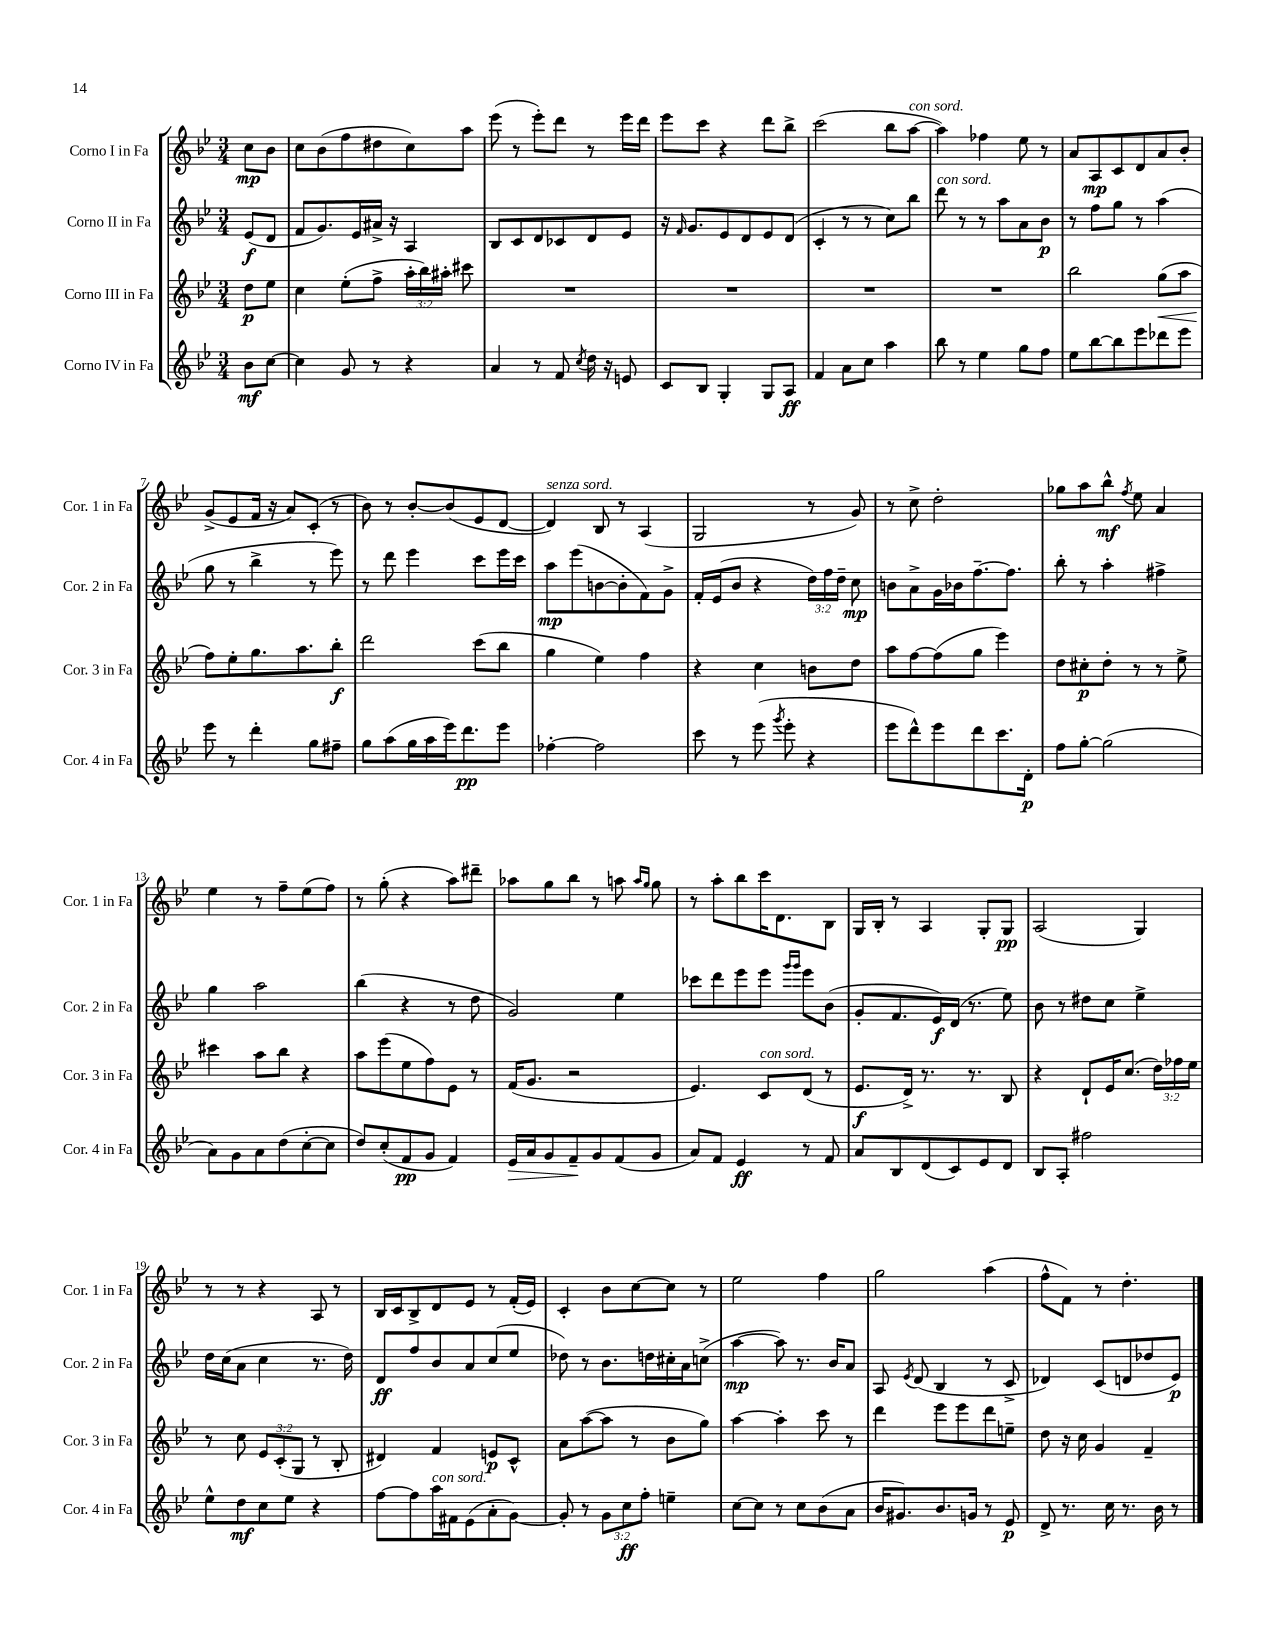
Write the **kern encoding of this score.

**kern	**dynam	**kern	**dynam	**kern	**dynam	**kern	**dynam
*part4	*part4	*part3	*part3	*part2	*part2	*part1	*part1
*staff4	*staff4	*staff3	*staff3	*staff2	*staff2	*staff1	*staff1
*I"Corno IV in Fa	*	*I"Corno III in Fa	*	*I"Corno II in Fa	*	*I"Corno I in Fa	*
*I'Cor. 4 in Fa	*	*I'Cor. 3 in Fa	*	*I'Cor. 2 in Fa	*	*I'Cor. 1 in Fa	*
*clefG2	*	*clefG2	*	*clefG2	*	*clefG2	*
*k[b-e-]	*	*k[b-e-]	*	*k[b-e-]	*	*k[b-e-]	*
*M3/4	*	*M3/4	*	*M3/4	*	*M3/4	*
=	=	=	=	=	=	=	=
8b-\L	mf	8dd\L	p	(8e-/L	f	8cc\L	mp
[8cc\J	.	8ee-\J	.	8d/J	.	8b-\J	.
=1	=1	=1	=1	=1	=1	=1	=1
4cc\]	.	4cc\	.	8f/L	.	8cc\L	.
.	.	.	.	8.g/)	.	(8b-\	.
8g/	.	(8ee-'\L	.	.	.	8ff\	.
.	.	.	.	16e-/L	.	.	.
8r	.	8ff^\J	.	16a#X^/JJ	.	8dd#X\	.
.	.	.	.	16r	.	.	.
4r	.	24aa'\LL	.	4A/	.	8cc\)	.
.	.	24bb-\)	.	.	.	.	.
.	.	24aa#X'\JJ	.	.	.	.	.
.	.	8ccc#X\	.	.	.	8aa\J	.
=2	=2	=2	=2	=2	=2	=2	=2
4a/	.	2.r	.	8B-/L	.	(8eee-\	.
.	.	.	.	8c/	.	8r	.
8r	.	.	.	8d/	.	8eee-'\L)	.
8f/	.	.	.	8c-X/	.	8ddd\J	.
8qcc/	.	.	.	.	.	.	.
16dd\	.	.	.	8d/	.	8r	.
16r	.	.	.	.	.	.	.
8en/	.	.	.	8e-/J	.	16eee-\LL	.
.	.	.	.	.	.	16ddd\JJ	.
=3	=3	=3	=3	=3	=3	=3	=3
8c/L	.	2.r	.	16r	.	8eee-\L	.
.	.	.	.	16qqf/	.	.	.
.	.	.	.	8.g/L	.	.	.
8B-/J	.	.	.	.	.	8ccc\J	.
4G'/	.	.	.	8e-/	.	4r	.
.	.	.	.	8d/	.	.	.
8G/L	.	.	.	8e-/	.	8ddd\L	.
8A/J	ff	.	.	(8d/J	.	8bb-^\J	.
=4	=4	=4	=4	=4	=4	=4	=4
4f/	.	2.r	.	4c'/	.	(2ccc\	.
8a\L	.	.	.	8r	.	.	.
8cc\J	.	.	.	8r	.	.	.
4aa\	.	.	.	8cc\L)	.	8bb-\L	.
!	!	!	!	!	!	!LO:TX:a:i:t=con sord.	!
.	.	.	.	8bb-\J	.	[8aa\J	.
=5	=5	=5	=5	=5	=5	=5	=5
!	!	!	!	!LO:TX:a:i:t=con sord.	!	!	!
8bb-\	.	2.r	.	8ddd\	.	4aa\])	.
8r	.	.	.	8r	.	.	.
4ee-\	.	.	.	8r	.	4ff-X\	.
.	.	.	.	8aa\L	.	.	.
8gg\L	.	.	.	8a\	.	8ee-\	.
8ff\J	.	.	.	8b-\J	p	8r	.
=6	=6	=6	=6	=6	=6	=6	=6
8ee-\L	.	2bb-\	.	8r	.	8a/L	.
[8bb-\	.	.	.	8ff\L	.	8A/	mp
8bb-\]	.	.	.	8gg\J	.	8c/	.
8eee-\	.	.	.	8r	.	8d/	.
!	!	!	!LO:HP:b	!	!	!	!
8ddd-X\	.	(8gg\L	<	(4aa\	.	8a/	.
8eee-\J	.	8aa\J	.	.	.	8b-'/J	.
!!LO:LB:g=z
=7	=7	=7	=7	=7	=7	=7	=7
8eee-\	.	8ff\L)	.	8gg\	.	(8g^/L	.
8r	.	8ee-'\	[	8r	.	8e-/	.
4ddd'\	.	8.gg\	.	4bb-^\	.	16f/Jk	.
.	.	.	.	.	.	16r	.
.	.	.	.	.	.	8a/L)	.
.	.	8.aa\	.	.	.	.	.
8gg\L	.	.	.	8r	.	(8c'/J	.
8ff#X~\J	.	8bb-'\J	f	8eee-\)	.	8r	.
=8	=8	=8	=8	=8	=8	=8	=8
8gg\L	.	2ddd\	.	8r	.	8b-\)	.
(8aa\	.	.	.	8ddd\	.	8r	.
16gg\L	.	.	.	4eee-\	.	[8b-'/L	.
16aa\	.	.	.	.	.	.	.
16eee-\J)	.	.	.	.	.	(8b-/]	.
8.ddd\	pp	.	.	.	.	.	.
.	.	(8ccc\L	.	8ccc\L	.	8e-/	.
8eee-\J	.	8bb-\J	.	16eee-\L	.	[8d/J	.
.	.	.	.	16ccc\JJ	.	.	.
=9	=9	=9	=9	=9	=9	=9	=9
!	!	!	!	!	!	!LO:TX:a:i:t=senza sord.	!
[4ff-X'\	.	4gg\	.	8aa\L	mp	4d/])	.
.	.	.	.	(8eee-\	.	.	.
2ff-\]	.	4ee-\)	.	[8bn\	.	8B-/	.
.	.	.	.	8b'\]	.	8r	.
.	.	4ff\	.	8f\)	.	(4A/	.
.	.	.	.	8g^\J	.	.	.
=10	=10	=10	=10	=10	=10	=10	=10
8ccc\	.	4r	.	16f'/LL	.	2G/	.
.	.	.	.	(16e-/J	.	.	.
8r	.	.	.	8b-/J	.	.	.
(8eee-\	.	4cc\	.	4r	.	.	.
8qggg/	.	.	.	.	.	.	.
8eee-'\	.	.	.	.	.	.	.
4r	.	8bn\L	.	24dd\LL)	.	8r	.
.	.	.	.	24ff\	.	.	.
.	.	.	.	24dd~\JJ	.	.	.
.	.	8dd\J	.	8cc\	mp	8g/)	.
=11	=11	=11	=11	=11	=11	=11	=11
8eee-\L	.	8aa\L	.	8bn\L	.	8r	.
8ddd^^\)	.	[8ff\	.	8a^\	.	8cc^\	.
8eee-\	.	(8ff\]	.	16g\L	.	2dd'\	.
.	.	.	.	16b-X\J	.	.	.
8ddd\	.	8gg\J	.	[8.ff~\	.	.	.
8.ccc\	.	4eee-\)	.	.	.	.	.
.	.	.	.	8.ff\J]	.	.	.
16d'\Jk	p	.	.	.	.	.	.
=12	=12	=12	=12	=12	=12	=12	=12
8ff\L	.	8dd\L	.	8bb-'\	.	8gg-X\L	.
[8gg'\J	.	8cc#X'\	p	8r	.	8aa\	.
(2gg\]	.	8dd'\J	.	4aa'\	.	8bb-^^\J	mf
.	.	.	.	.	.	8qff/	.
.	.	8r	.	.	.	8ee-\	.
.	.	8r	.	4ff#X^\	.	4a/	.
.	.	8ee-^\	.	.	.	.	.
!!LO:LB:g=z
=13	=13	=13	=13	=13	=13	=13	=13
8a\L)	.	4ccc#X\	.	4gg\	.	4ee-\	.
8g\	.	.	.	.	.	.	.
8a\	.	8aa\L	.	2aa\	.	8r	.
(8dd\	.	8bb-\J	.	.	.	8ff~\L	.
[8cc'\	.	4r	.	.	.	(8ee-\	.
8cc\J]	.	.	.	.	.	8ff\J)	.
=14	=14	=14	=14	=14	=14	=14	=14
8dd/L)	.	8aa\L	.	(4bb-\	.	8r	.
(8cc'/	.	(8eee-\	.	.	.	(8gg'\	.
8f/	pp	8ee-\	.	4r	.	4r	.
8g/J	.	8ff\)	.	.	.	.	.
4f/)	.	8e-\J	.	8r	.	8aa\L)	.
.	.	8r	.	8dd\	.	8ddd#X~\J	.
=15	=15	=15	=15	=15	=15	=15	=15
!	!LO:HP:b	!	!	!	!	!	!
16e-/LL	>	(16f/KL	.	2g/)	.	8aa-X\L	.
16a/J	.	8.g/J	.	.	.	.	.
8g/	.	.	.	.	.	8gg\	.
8f~/	.	2r	.	.	.	8bb-\J	.
8g/	]	.	.	.	.	8r	.
(8f/	.	.	.	4ee-\	.	8aan\	.
.	.	.	.	.	.	16qqaa/LL	.
.	.	.	.	.	.	16qqgg/JJ	.
8g/J	.	.	.	.	.	8gg\	.
=16	=16	=16	=16	=16	=16	=16	=16
8a/L)	.	4.e-/)	.	8ccc-X\L	.	8r	.
8f/J	.	.	.	8ddd\	.	8aa'\L	.
4e-/	ff	.	.	8eee-\	.	8bb-\	.
!	!	!LO:TX:a:i:t=con sord.	!	!	!	!	!
.	.	8c/L	.	8eee-\J	.	16ccc\K	.
.	.	.	.	.	.	8.d\	.
.	.	.	.	16qqggg/LL	.	.	.
.	.	.	.	16qqggg/JJ	.	.	.
8r	.	(8d/J	.	8eee-\L	.	.	.
8f/	.	8r	.	(8b-\J	.	8B-\J	.
=17	=17	=17	=17	=17	=17	=17	=17
8a/L	.	8.e-/L	f	8g'/L	.	16G/LL	.
.	.	.	.	.	.	16B-'/JJ	.
8B-/	.	.	.	8.f/	.	8r	.
.	.	16d^/Jk)	.	.	.	.	.
(8d/	.	8.r	.	.	.	4A/	.
.	.	.	.	16e-/L)	f	.	.
8c/)	.	.	.	(16d/JJ	.	.	.
.	.	8.r	.	8.r	.	.	.
8e-/	.	.	.	.	.	8G'/L	.
8d/J	.	8B-/	.	8ee-\)	.	8G/J	pp
=18	=18	=18	=18	=18	=18	=18	=18
8B-/L	.	4r	.	8b-\	.	(2A/	.
8A'/J	.	.	.	8r	.	.	.
2ff#X\	.	8d`/L	.	8dd#X\L	.	.	.
.	.	16e-/K	.	8cc\J	.	.	.
.	.	(8.cc/J	.	.	.	.	.
.	.	.	.	4ee-^\	.	4G/)	.
.	.	24dd\LL)	.	.	.	.	.
.	.	24ff-X\	.	.	.	.	.
.	.	24ee-\JJ	.	.	.	.	.
!!LO:LB:g=z
=19	=19	=19	=19	=19	=19	=19	=19
8ee-^^\L	.	8r	.	16dd\LL	.	8r	.
.	.	.	.	(16cc\J	.	.	.
8dd\	mf	8cc\	.	8a\J	.	8r	.
8cc\	.	12e-/L	.	4cc\	.	4r	.
.	.	(12c'/	.	.	.	.	.
8ee-\J	.	.	.	.	.	.	.
.	.	12G/J	.	.	.	.	.
4r	.	8r	.	8.r	.	8A/	.
.	.	8B-'/	.	.	.	8r	.
.	.	.	.	16dd\)	.	.	.
=20	=20	=20	=20	=20	=20	=20	=20
[8ff\L	.	4d#X/)	.	8d/L	ff	16B-/LL	.
.	.	.	.	.	.	16c/J	.
8ff\]	.	.	.	8ff/	.	8B-^/	.
!LO:TX:a:i:t=con sord.	!	!	!	!	!	!	!
16aa\L	.	4f/	.	8b-/	.	8d/	.
16f#X\J	.	.	.	.	.	.	.
(8e-\	.	.	.	8a/	.	8e-/J	.
8a'\	.	8en/L	p	(8cc/	.	8r	.
[8g\J)	.	8c^^/J	.	8ee-/J	.	(16f'/LL	.
.	.	.	.	.	.	16e-/JJ)	.
=21	=21	=21	=21	=21	=21	=21	=21
8g'/]	.	8a\L	.	8dd-X\)	.	4c'/	.
8r	.	([8aa\	.	8r	.	.	.
12g\L	.	8aa\J]	.	8.b-\L	.	8b-\L	.
12cc\	ff	.	.	.	.	.	.
.	.	8r	.	.	.	[8cc\	.
12ff'\J	.	.	.	.	.	.	.
.	.	.	.	16ddn\L	.	.	.
4een~\	.	8b-\L	.	16cc#X'\	.	8cc\J]	.
.	.	.	.	16a\J	.	.	.
.	.	8gg\J)	.	(8ccn^\J	.	8r	.
=22	=22	=22	=22	=22	=22	=22	=22
[8cc\L	.	[4aa\	.	[4aa\	mp	2ee-\	.
8cc\J]	.	.	.	.	.	.	.
8r	.	4aa'\]	.	8aa\])	.	.	.
8cc\L	.	.	.	8.r	.	.	.
(8b-\	.	8ccc\	.	.	.	4ff\	.
.	.	.	.	16b-/KL	.	.	.
8a\J	.	8r	.	8a/J	.	.	.
=23	=23	=23	=23	=23	=23	=23	=23
16b-/KL	.	4ddd\	.	8A/	.	2gg\	.
8.g#X/)	.	.	.	.	.	.	.
.	.	.	.	8qe-/	.	.	.
.	.	.	.	(8d/	.	.	.
8.b-/	.	8eee-\L	.	4B-/	.	.	.
.	.	8eee-\	.	.	.	.	.
16gn/Jk	.	.	.	.	.	.	.
8r	.	8ddd\	.	8r	.	(4aa\	.
8e-/	p	8een~\J	.	8c^/	.	.	.
=24	=24	=24	=24	=24	=24	=24	=24
8d^/	.	8dd\	.	4d-X/)	.	8ff^^\L	.
8.r	.	16r	.	.	.	8f\J)	.
.	.	16cc\	.	.	.	.	.
.	.	4g/	.	(8c/L	.	8r	.
16cc\	.	.	.	.	.	.	.
8.r	.	.	.	8dn/	.	4.dd'\	.
.	.	4f~/	.	8dd-X/	.	.	.
16b-\	.	.	.	.	.	.	.
8r	.	.	.	8e-/J)	p	.	.
==	==	==	==	==	==	==	==
*-	*-	*-	*-	*-	*-	*-	*-
